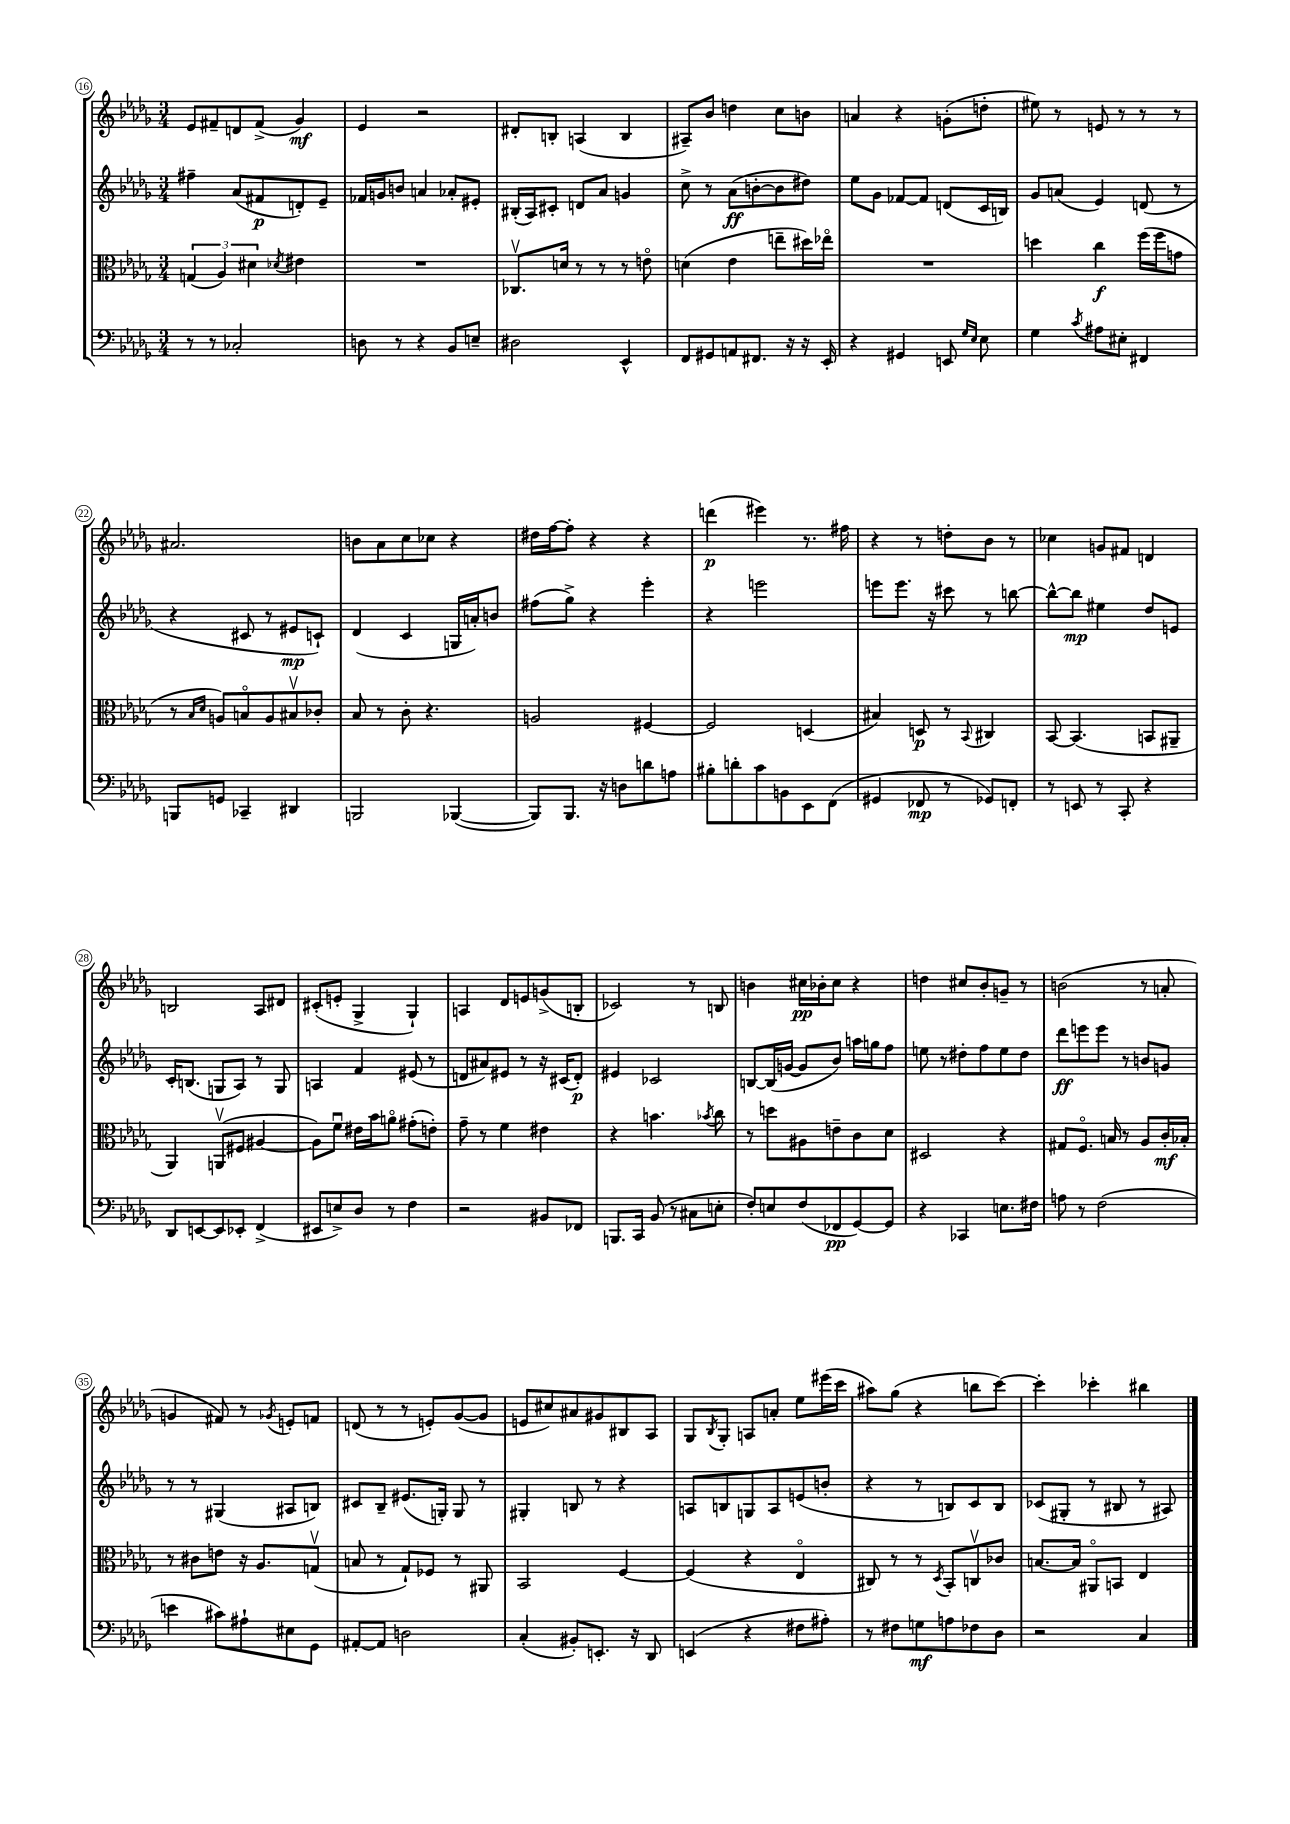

**kern	**kern	**kern	**kern
*staff4	*staff3	*staff2	*staff1
*clefF4	*clefC3	*clefG2	*clefG2
*k[b-e-a-d-g-]	*k[b-e-a-d-g-]	*k[b-e-a-d-g-]	*k[b-e-a-d-g-]
*M3/4	*M3/4	*M3/4	*M3/4
8r	(6G	4ff#~	8e-
8r	.	.	8f#~
.	6A-)	.	.
2C-'	.	(8a-	8d
.	6d#	.	.
.	.	8f#	(8f#^
.	8qd-	.	.
.	4e#	8d')	4g-)
.	.	8e-~	.
=	=	=	=
8D	2.r	16f-	4e-
.	.	16g	.
8r	.	8b	.
4r	.	4a	2r
8BB-	.	8a-'	.
8E~	.	8e#'	.
=	=	=	=
2D#	8.C-v	(16B#'	8d#'
.	.	16A-)	.
.	.	8c#'	8B'
.	16d	.	.
.	8r	8d	(4A
.	8r	8a-	.
4EE-^^	8r	4g	4B
.	8eo	.	.
=	=	=	=
8FF	(4d	8cc^	8A#~)
8GG#	.	8r	8b-
8AA	4e-	(8a-	4dd
8.FF#	.	[8b'	.
.	8ee~	8b]	8cc
16r	.	.	.
16r	16dd#)	8dd#)	8b
16EE-'	16ee-o	.	.
=	=	=	=
4r	2.r	8ee-	4a
.	.	8g-	.
4GG#	.	[8f-	4r
.	.	8f-]	.
8EE	.	(8d	(8g'
16qqG-	.	.	.
16qqE-	.	.	.
8E-	.	16c	8dd'
.	.	16B)	.
=	=	=	=
4G-	4dd	8g-	8ee#)
.	.	(8a	8r
8qc	.	.	.
8A#	4cc	4e-)	8e
8E#'	.	.	8r
4FF#	(16ff	(8d	8r
.	16ff	.	.
.	8g	8r	8r
=	=	=	=
8BBB	8r	4r	2.a#
.	16qqB-	.	.
.	16qqd-	.	.
8GG	8A)	.	.
4CC-~	8Bo	8c#	.
.	8A	8r	.
4DD#	8B#v	8e#	.
.	8c-'	8c`)	.
=	=	=	=
2BBB	8B-	(4d-	8b
.	8r	.	8a-
.	8c'	4c	8cc
.	4.r	.	8cc-
([4BBB-	.	16G	4r
.	.	16a')	.
.	.	8b	.
=	=	=	=
8BBB-])	2A	(8ff#	16dd#
.	.	.	[16ff
8.BBB-	.	8gg-^)	8ff']
.	.	4r	4r
16r	.	.	.
8D	.	.	.
8d	[4F#	4eee-'	4r
8A	.	.	.
=	=	=	=
8B#'	2F#]	4r	(4ddd
8d'	.	.	.
8c	.	2eee	4eee#)
8BB	.	.	.
8EE-	(4D	.	8.r
(8FF	.	.	.
.	.	.	16ff#
=	=	=	=
4GG#	4B#)	8eee	4r
.	.	8.eee	.
8FF-	8D	.	8r
.	.	16r	.
8r	8r	8ccc#	8dd'
.	8qqBB-	.	.
8GG-)	4C#	8r	8b-
8FF'	.	[8bb	8r
=	=	=	=
8r	[8BB-	8bb^^_	4cc-
8EE	(4.BB-]	8bb]	.
8r	.	4ee#	8g
8CC'	.	.	8f#
4r	8BB	8dd-	4d
.	8AA#~	8e	.
=	=	=	=
8DD-	4AA-)	16c'	2B
.	.	(8.B	.
[8EE	.	.	.
8EE]	(8AAv	8G	.
8EE-'	8F#	8A-)	.
(4FF^	[4A#	8r	8A-
.	.	8G	8d#
=	=	=	=
8EE#	8A#])	4A	(8c#'
8E^)	8fu	.	8e'
8D-	16e#	4f	4G-^
.	16b-	.	.
8r	8ao	.	.
4F	(8g#'	(8e#	4G-`)
.	8e')	8r	.
=	=	=	=
2r	8g-~	8d	4A
.	8r	8a#)	.
.	4f	8e#	8d-
.	.	8r	8e
8BB#	4e#	16r	(8g^
.	.	(16c#	.
8FF-	.	8d')	8B'
=	=	=	=
8.BBB	4r	4e#	2c-)
16CC	.	.	.
(8BB-	4.b	2c-	.
8r	.	.	.
8C#	.	.	8r
.	8qb-	.	.
8E'	8cc	.	8B
=	=	=	=
8F')	8r	[8B	4b
8E	8dd	(16B]	.
.	.	[16g	.
(8F	8A#	8g]	16cc#
.	.	.	16b-'
8FF-	8e~	8b-)	8cc#
[8GG-)	8c	16aa	4r
.	.	16gg	.
8GG-]	8d-	8ff	.
=	=	=	=
4r	2D#	8ee	4dd
.	.	8r	.
4CC-	.	8dd#'	8cc#
.	.	8ff	8b-'
8.E	4r	8ee	8g~
.	.	8dd#	8r
16F#	.	.	.
=	=	=	=
8A	8G#	8ddd-	(2b
8r	8.Fo	8eee	.
(2F	.	8eee	.
.	16B	.	.
.	8r	8r	.
.	8A-	8b	8r
.	16c'	8g	8a'
.	16B-'	.	.
=	=	=	=
4e	8r	8r	4g
.	8c#	8r	.
8c#)	8e	(4G#	8f#)
8A#`	16r	.	8r
.	8.A-	.	.
.	.	.	8qg-
8E#	.	8A#	8e'
8GG-	(8Gv	8B)	8f
=	=	=	=
[8AA#'	8B	8c#	(8d
8AA#]	8r	8B-~	8r
2D	8G-`)	(8.e#	8r
.	8F-	.	8e')
.	.	16G')	.
.	8r	8G	([8g-
.	8AA#	8r	8g-]
=	=	=	=
(4C'	2BB-	4G#'	8e
.	.	.	8cc#)
8BB#')	.	8B	8a#
8.EE'	.	8r	8g#
.	[4F	4r	8B#
16r	.	.	.
8DD-	.	.	8A-
=	=	=	=
(4EE	(4F]	8A	8G-
.	.	.	8qB-
.	.	8B	8G-'
4r	4r	8G	8A
.	.	8A	8a'
8F#	4E-o	(8e	8ee-
8A#')	.	8b'	(16eee#
.	.	.	16ccc
=	=	=	=
8r	8C#)	4r	8aa#)
8F#	8r	.	(8gg-
8G	8r	8r	4r
.	8qD-	.	.
8A	8BB-'	8B)	.
8F-	8Cv	8c	8bb
8D-	8c-	8B	[8ccc)
=	=	=	=
2r	[8.B	(8c-	4ccc']
.	.	8G#'	.
.	16B]	.	.
.	8AA#o	8r	4ccc-'
.	8BB	8B#	.
4C	4E-	8r	4bb#
.	.	8A#)	.
==	==	==	==
*-	*-	*-	*-
